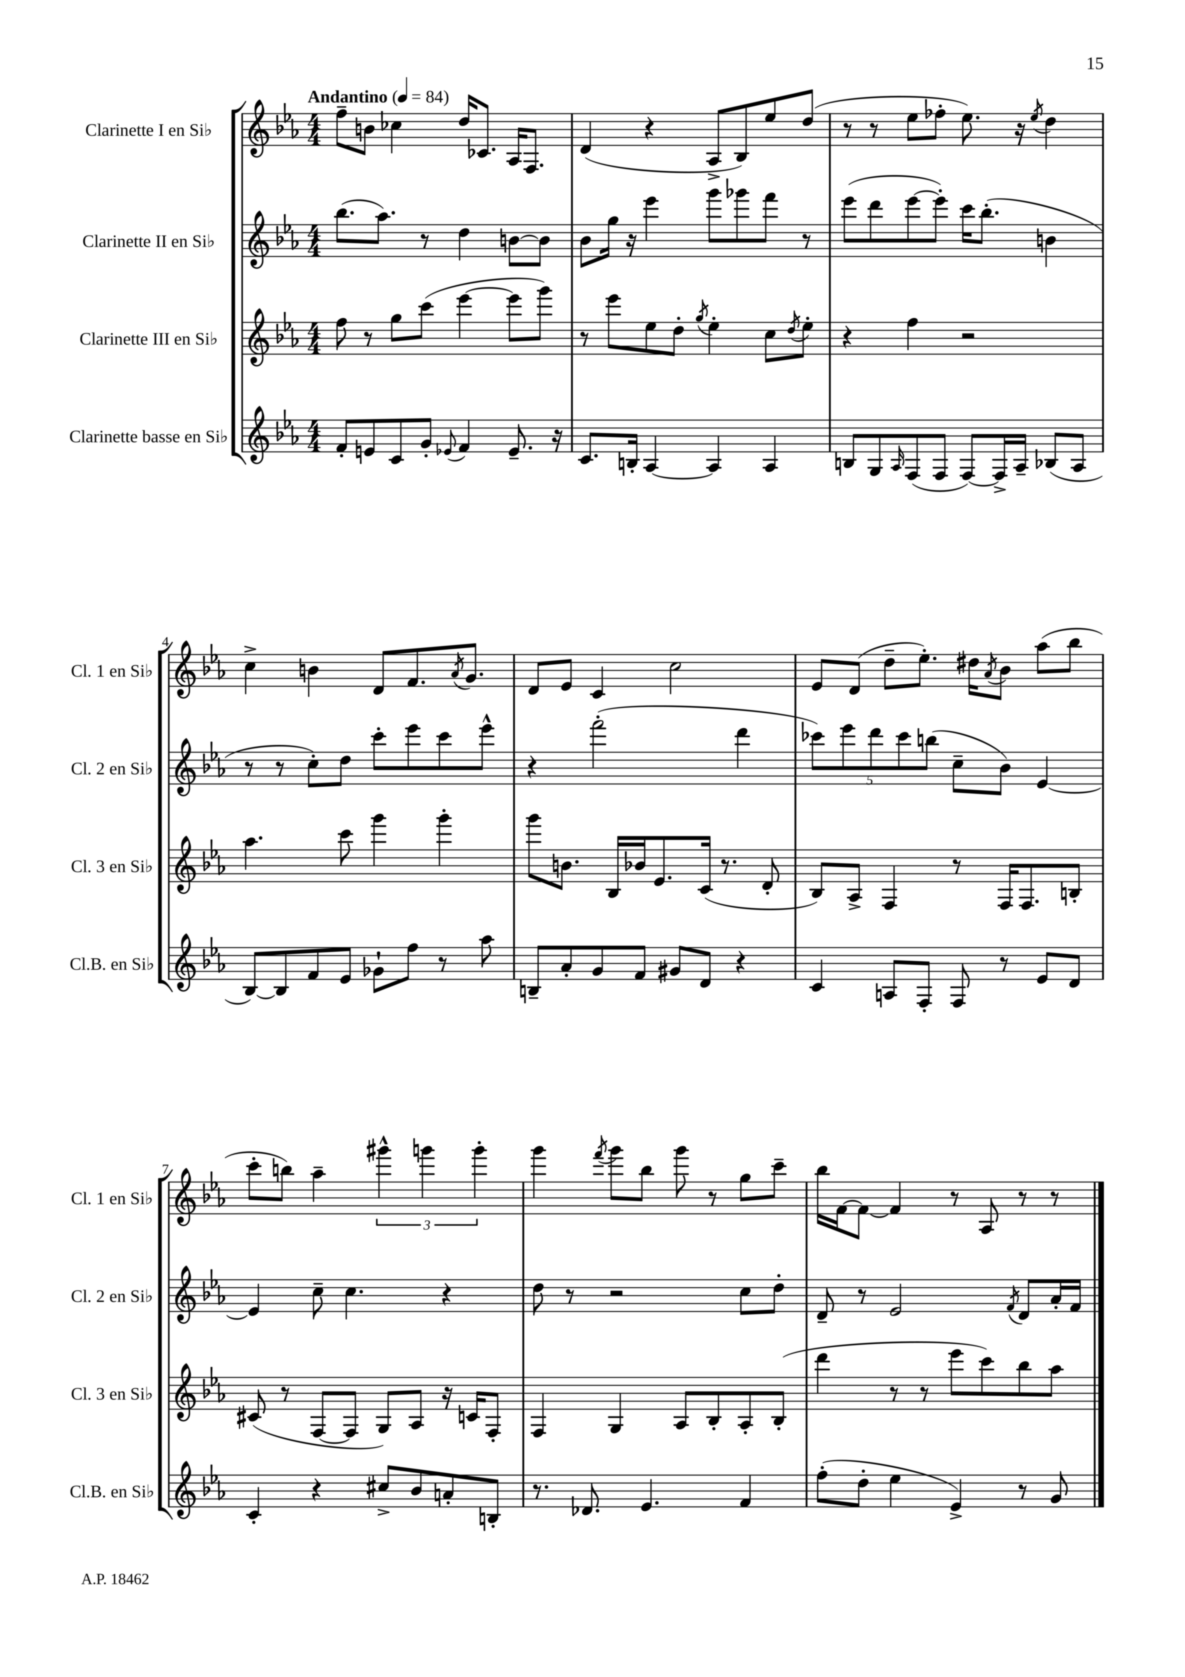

**kern	**kern	**kern	**kern
*part4	*part3	*part2	*part1
*staff4	*staff3	*staff2	*staff1
*I"Clarinette basse en Si♭	*I"Clarinette III en Si♭	*I"Clarinette II en Si♭	*I"Clarinette I en Si♭
*I'Cl.B. en Si♭	*I'Cl. 3 en Si♭	*I'Cl. 2 en Si♭	*I'Cl. 1 en Si♭
*clefG2	*clefG2	*clefG2	*clefG2
*k[b-e-a-]	*k[b-e-a-]	*k[b-e-a-]	*k[b-e-a-]
*M4/4	*M4/4	*M4/4	*M4/4
*MM84	*MM84	*MM84	*MM84
=1	=1	=1	=1
!	!	!	!LO:TX:a:B:t=Andantino
8f'/L	8ff\	(8.bb-\L	8ff~\L
8en/	8r	.	8bn\J
.	.	8.aa-\J)	.
8c/	8gg\L	.	4cc-X\
8g'/J	(8ccc\J	8r	.
8qqe-X/	.	.	.
4f/	[4eee-\	4dd\	16dd/KL
.	.	.	8.c-X/J
8.e-~/	8eee-\L]	[8bn\L	16A-/KL
.	.	.	8.F/J
.	8ggg\J)	8b\J]	.
16r	.	.	.
=2	=2	=2	=2
8.c/L	8r	8b-\L	(4d/
.	8eee-\L	16gg\Jk	.
16Bn'/Jk	.	16r	.
[4A-/	8ee-\	4eee-\	4r
.	8dd'\J	.	.
.	8qgg/	.	.
4A-/]	4ee-'\	8ggg\L	8A-^/L
.	.	8ggg-X\	8B-/)
4A-/	8cc\L	8fff\J	8ee-/
.	8qdd/	.	.
.	8ee-'\J	8r	(8dd/J
=3	=3	=3	=3
8Bn/L	4r	(8eee-\L	8r
8G/	.	8ddd\	8r
16qqA-/	.	.	.
(8F/	4ff\	[8eee-\	8ee-\L
8F/J	.	8eee-'\J])	8ff-X'\J
[8F/L)	2r	16ccc\KL	8.ee-\)
.	.	(8.bb-'\J	.
16F^/L]	.	.	.
16A-~/JJ	.	.	16r
.	.	.	8qee-/
(8B-X/L	.	4bn\	4dd\
8A-/J	.	.	.
!!LO:LB:g=z
=4	=4	=4	=4
[8B-/L)	4.aa-\	8r	4cc^\
8B-/]	.	8r	.
8f/	.	8cc'\L)	4bn\
8e-/J	8ccc\	8dd\J	.
8g-X`\L	4ggg\	8ccc'\L	8d/L
8ff\J	.	8eee-\	8.f/
8r	4ggg'\	8ccc\	.
.	.	.	8qa-/
.	.	.	8.g/J
8aa-\	.	8eee-^^\J	.
=5	=5	=5	=5
8Bn~/L	8ggg\L	4r	8d/L
8a-'/	8.bn\J	.	8e-/J
8g/	.	(2fff'\	4c/
.	16B-/LL	.	.
8f/J	16b-X/J	.	.
.	8.e-/	.	.
8g#X/L	.	.	2cc\
8d/J	(16c/Jk	.	.
.	8.r	.	.
4r	.	4ddd\	.
.	8d'/	.	.
=6	=6	=6	=6
4c/	8B-/L)	10ccc-X\L)	8e-/L
.	.	10eee-\	.
.	8A-^/J	.	(8d/J
.	.	10ddd\	.
8An/L	4F/	.	8dd~\L
.	.	10ccc-\	.
8F'/J	.	.	8.ee-'\J)
.	.	(10bbn\J	.
8F/	8r	8cc~\L	.
.	.	.	16dd#X\KL
.	.	.	8qa-/
8r	16F/KL	8b-\J)	8b-\J
.	8.F/	.	.
8e-/L	.	[4e-/	(8aa-\L
8d/J	8Bn'/J	.	8bb-\J
!!LO:LB:g=z
=7	=7	=7	=7
4c'/	(8c#X/	4e-/]	8ccc'\L
.	8r	.	8bbn\J)
4r	[8F/L	8cc~\	4aa-~\
.	8F/J]	4.cc\	.
8cc#X^/L	8G/L)	.	6ggg#X^^\
8b-/	8A-/J	.	.
.	.	.	6gggn\
8an'/	16r	4r	.
.	16cn/KL	.	.
.	.	.	6ggg'\
8Bn'/J	8F'/J	.	.
=8	=8	=8	=8
8.r	4F/	8dd\	4ggg\
.	.	8r	.
8.d-X/	.	.	.
.	.	.	8qfff/
.	4G/	2r	8ggg\L
4.e-/	.	.	8bb-\J
.	8A-/L	.	8ggg\
.	8B-'/	.	8r
4f/	8A-'/	8cc\L	8gg\L
.	(8B-'/J	8dd'\J	8ccc~\J
=9	=9	=9	=9
(8ff'\L	4ddd\	8d~/	16bb-\LL
.	.	.	[16f\J
8dd'\J	.	8r	8f\J_
4ee-\	8r	2e-/	4f/]
.	8r	.	.
4e-^/)	8eee-\L	.	8r
.	8ccc\)	.	8A-/
.	.	8qf/	.
8r	8bb-\	8d/L	8r
8g/	8aa-\J	16a-'/L	8r
.	.	16f/JJ	.
==	==	==	==
*-	*-	*-	*-
